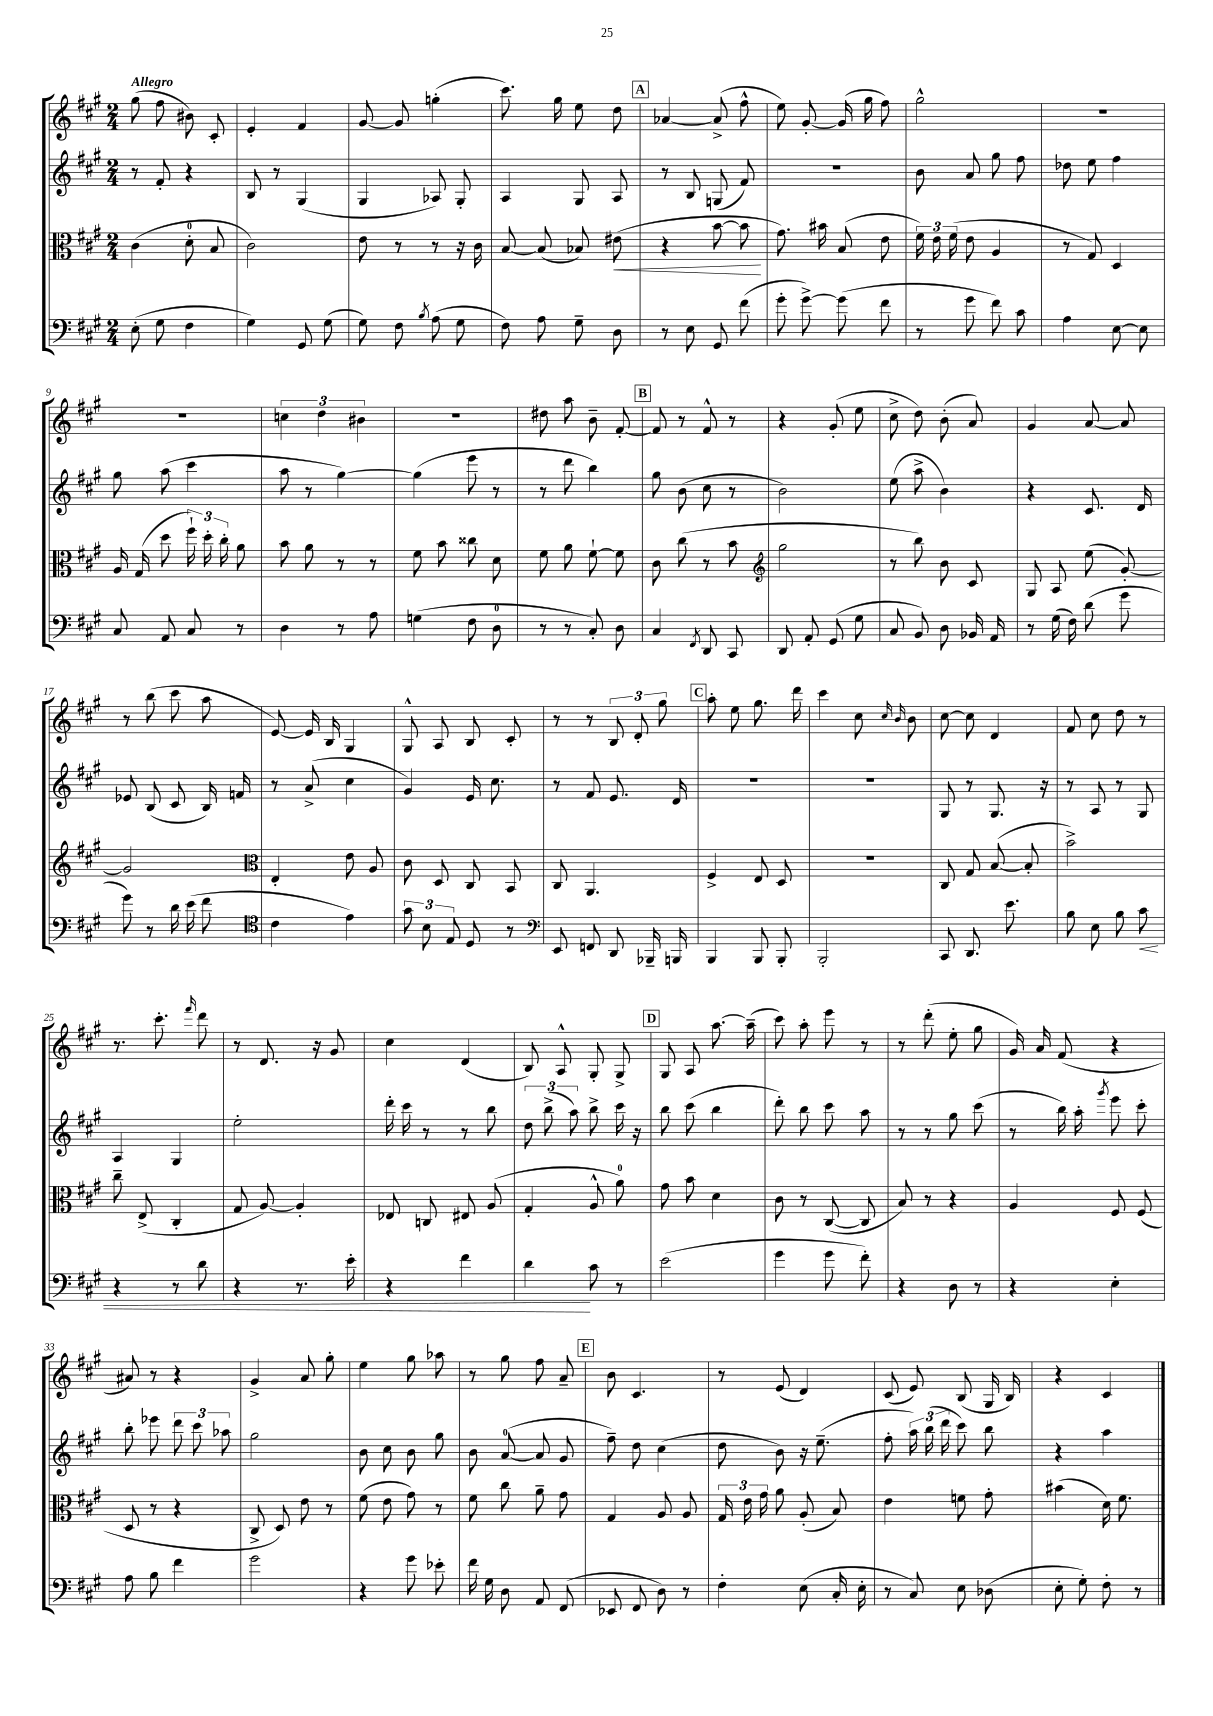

**kern	**kern	**kern	**kern
*staff4	*staff3	*staff2	*staff1
*clefF4	*clefC3	*clefG2	*clefG2
*k[f#c#g#]	*k[f#c#g#]	*k[f#c#g#]	*k[f#c#g#]
*M2/4	*M2/4	*M2/4	*M2/4
(8E'\	(4c#\	8r	(8gg#\
8G#\	.	8f#'/	8ff#\
4F#\	8d'\	4r	8b#\)
.	8B/	.	8c#'/
=	=	=	=
4G#\)	2c#\)	8B/	4e'/
.	.	8r	.
8GG#/	.	(4G#/	4f#/
(8G#\	.	.	.
=	=	=	=
8G#\)	8e\	4G#/	[8g#/
8F#\	8r	.	8g#/]
8qB/	.	.	.
(8A\	8r	8A-/)	(4gg'\
8G#\	16r	8G#'/	.
.	16c#\	.	.
=	=	=	=
8F#\)	[8B/	4A/	8.ccc#\)
8A\	(8B/]	.	.
.	.	.	16gg#\
8G#~\	8B-/)	8G#/	8ee\
8D\	(8e#\	8A/	8dd\
=	=	=	=
8r	4r	8r	[4a-/
8E\	.	8B/	.
8GG#/	[8b\	(8G/	(8a-^/]
(8f#\	8b\]	8f#/)	8ff#^^\
=	=	=	=
8g#'\	8.g#\)	2r	8ee\)
[8g#^\)	.	.	[8g#'/
.	16b#\	.	.
(8g#\]	(8B/	.	(16g#/]
.	.	.	16gg#\
8f#\	8e\	.	8ff#\)
=	=	=	=
8r	24f#\)	8b\	2gg#^^\
.	24e\	.	.
.	(24f#\	.	.
8g#\	8e\	8a/	.
8f#\)	4A/	8gg#\	.
8c#\	.	8ff#\	.
=	=	=	=
4A\	8r	8dd-\	2r
.	8G#/)	8ee\	.
[8E\	4D/	4ff#\	.
8E\]	.	.	.
=	=	=	=
8C#/	16A/	8gg#\	2r
.	(16G#/	.	.
8AA/	8dd\	(8aa\	.
8C#/	24ff#`\)	4ccc#\	.
.	24dd'\	.	.
.	24cc#'\	.	.
8r	8a\	.	.
=	=	=	=
4D\	8b\	8aa\	6cc\
.	8a\	8r	.
.	.	.	6dd\
8r	8r	[4gg#\)	.
.	.	.	6b#\
8A\	8r	.	.
=	=	=	=
(4G\	8f#\	(4gg#\]	2r
.	8b\	.	.
8F#\	8cc##\	8eee\	.
8D\	8d\	8r	.
=	=	=	=
8r	8f#\	8r	8dd#\
8r	8a\	8ddd\	8aa\
8C#'/)	[8f#`\	4bb\)	8b~\
8D\	8f#\]	.	[8f#'/
=	=	=	=
4C#/	8c#\	8gg#\	8f#/]
.	(8cc#\	(8b\	8r
8qFF#/	.	.	.
8DD/	8r	8cc#\	8f#^^/
8CC#/	8b\	8r	8r
=	=	=	=
*	*clefG2	*	*
8DD/	2gg#\	2b\)	4r
8AA'/	.	.	.
(8GG#/	.	.	(8g#'/
8G#\	.	.	8ee\
=	=	=	=
8C#/	8r	(8ee\	8cc#^\
8BB/)	8bb\)	8aa^\	8dd\)
8D\	8b\	4b\)	(8b'\
16BB-/	8c#/	.	8a/)
16AA/	.	.	.
=	=	=	=
8r	8G#/	4r	4g#/
(16G#\	8A/	.	.
16F#\)	.	.	.
(8d\	(8ee\	8.c#/	[8a/
8g#\	[8g#'/)	.	8a/]
.	.	16d/	.
=	=	=	=
8g#\)	2g#/]	8e-/	8r
8r	.	(8B/	(8bb\
16d\	.	8c#/	8ccc#\
(16e\	.	.	.
8f#\	.	16B/)	8aa\
.	.	16f/	.
=	=	=	=
*clefC4	*clefC3	*	*
4c#\	4E'/	8r	[8e/)
.	.	(8a^/	16e/]
.	.	.	16B/
4e\)	8e\	4cc#\	4G#/
.	8A/	.	.
=	=	=	=
12g#\	8c#\	4g#/)	8G#^^/
12B\	.	.	.
.	8D/	.	8A/
12E/	.	.	.
8D/	8C#/	16e/	8B/
.	.	8.cc#\	.
8r	8BB/	.	8c#'/
=	=	=	=
*clefF4	*	*	*
8EE/	8C#/	8r	8r
8FF/	4.AA/	8f#/	8r
8DD/	.	8.e/	12B/
.	.	.	12d'/
16BBB-~/	.	.	.
.	.	.	12gg#\
16BBB/	.	16d/	.
=	=	=	=
4BBB/	4F#^/	2r	8aa'\
.	.	.	8ee\
8BBB/	8E/	.	8.gg#\
8BBB'/	8D/	.	.
.	.	.	16ddd\
=	=	=	=
2BBB'/	2r	2r	4ccc#\
.	.	.	8cc#\
.	.	.	16qqcc#/
.	.	.	16qqb/
.	.	.	8b\
=	=	=	=
8CC#/	8C#/	8G#/	[8cc#\
8.DD/	8G#/	8r	8cc#\]
.	([8B/	8.G#/	4d/
8.e\	.	.	.
.	8B'/]	.	.
.	.	16r	.
=	=	=	=
8B\	2b^\)	8r	8f#/
8E\	.	8A/	8cc#\
8B\	.	8r	8dd\
8c#\	.	8G#/	8r
=	=	=	=
4r	8cc#~\	4A/	8.r
.	(8E^/	.	.
.	.	.	8.ccc#'\
8r	4C#'/	4G#/	.
.	.	.	16qqfff#/
8d\	.	.	8ddd\
=	=	=	=
4r	8G#/	2ee'\	8r
.	[8A/)	.	8.d/
8.r	4A'/]	.	.
.	.	.	16r
.	.	.	8g#/
16e'\	.	.	.
=	=	=	=
4r	8E-/	16ddd'\	4cc#\
.	.	16ccc#\	.
.	8C/	8r	.
4f#\	8E#/	8r	(4d/
.	(8A/	8bb\	.
=	=	=	=
4d\	4G#'/	12dd\	8B/)
.	.	(12bb^\	.
.	.	.	8A^^/
.	.	12aa\)	.
8c#\	8A^^/	8bb^\	8G#'/
8r	8a\)	16ccc#\	8G#^/
.	.	16r	.
=	=	=	=
(2e\	8g#\	8bb\	8G#/
.	8b\	(8ccc#\	8A/
.	4d\	4bb\	[8.aa\
.	.	.	(16aa~\]
=	=	=	=
4g#\	8c#\	8ddd'\)	8ccc#\)
.	8r	8bb\	8aa'\
8g#\	([8C#/	8ccc#\	8eee\
8f#'\)	8C#/]	8aa\	8r
=	=	=	=
4r	8B/)	8r	8r
.	8r	8r	(8ddd'\
8D\	4r	8gg#\	8ee'\
8r	.	(8ccc#\	8gg#\
=	=	=	=
4r	4A/	8r	16g#/)
.	.	.	16a/
.	.	16bb\)	(8f#/
.	.	16aa'\	.
.	.	8qggg#/	.
4E'\	8F#/	8eee\	4r
.	(8F#/	8ccc#'\	.
=	=	=	=
8A\	8D/	8bb'\	8a#/)
8B\	8r	8eee-\	8r
4f#\	4r	12ddd\	4r
.	.	12ccc#\	.
.	.	12aa-\	.
=	=	=	=
2g#\	8C#^/	2gg#\	4g#^/
.	8D/)	.	.
.	8e\	.	8a/
.	8r	.	8gg#'\
=	=	=	=
4r	(8f#\	8b\	4ee\
.	8e\	8cc#\	.
8g#\	8g#\)	8b\	8gg#\
8e-'\	8r	8gg#\	8aa-\
=	=	=	=
16f#\	8f#\	8b\	8r
16G#\	.	.	.
8D\	8cc#\	([8a/	8gg#\
8AA/	8a~\	8a/]	8ff#\
(8FF#/	8g#\	8g#/	8a~/
=	=	=	=
8EE-/	4G#/	8ff#~\)	8b\
8FF#/	.	8dd\	4.c#/
8D\)	8A/	(4cc#\	.
8r	8A/	.	.
=	=	=	=
4F#'\	24G#/	8dd\	8r
.	24e\	.	.
.	24g#\	.	.
.	8a\	8b\)	(8e/
(8E\	(8A'/	16r	4d/)
.	.	(8.ee~\	.
16C#'/	8B/)	.	.
16E'\	.	.	.
=	=	=	=
8r	4e\	8ff#'\	(8c#/
8C#/)	.	24aa\)	8e/)
.	.	(24bb\	.
.	.	24ddd\	.
8E\	8f\	8ccc#\)	(8B/
(8D-\	8g#'\	8bb\	16G#/
.	.	.	16B/)
=	=	=	=
8E'\	(4b#\	4r	4r
8G#'\)	.	.	.
8F#'\	16d\)	4aa\	4c#/
.	8.f#\	.	.
8r	.	.	.
==	==	==	==
*-	*-	*-	*-
